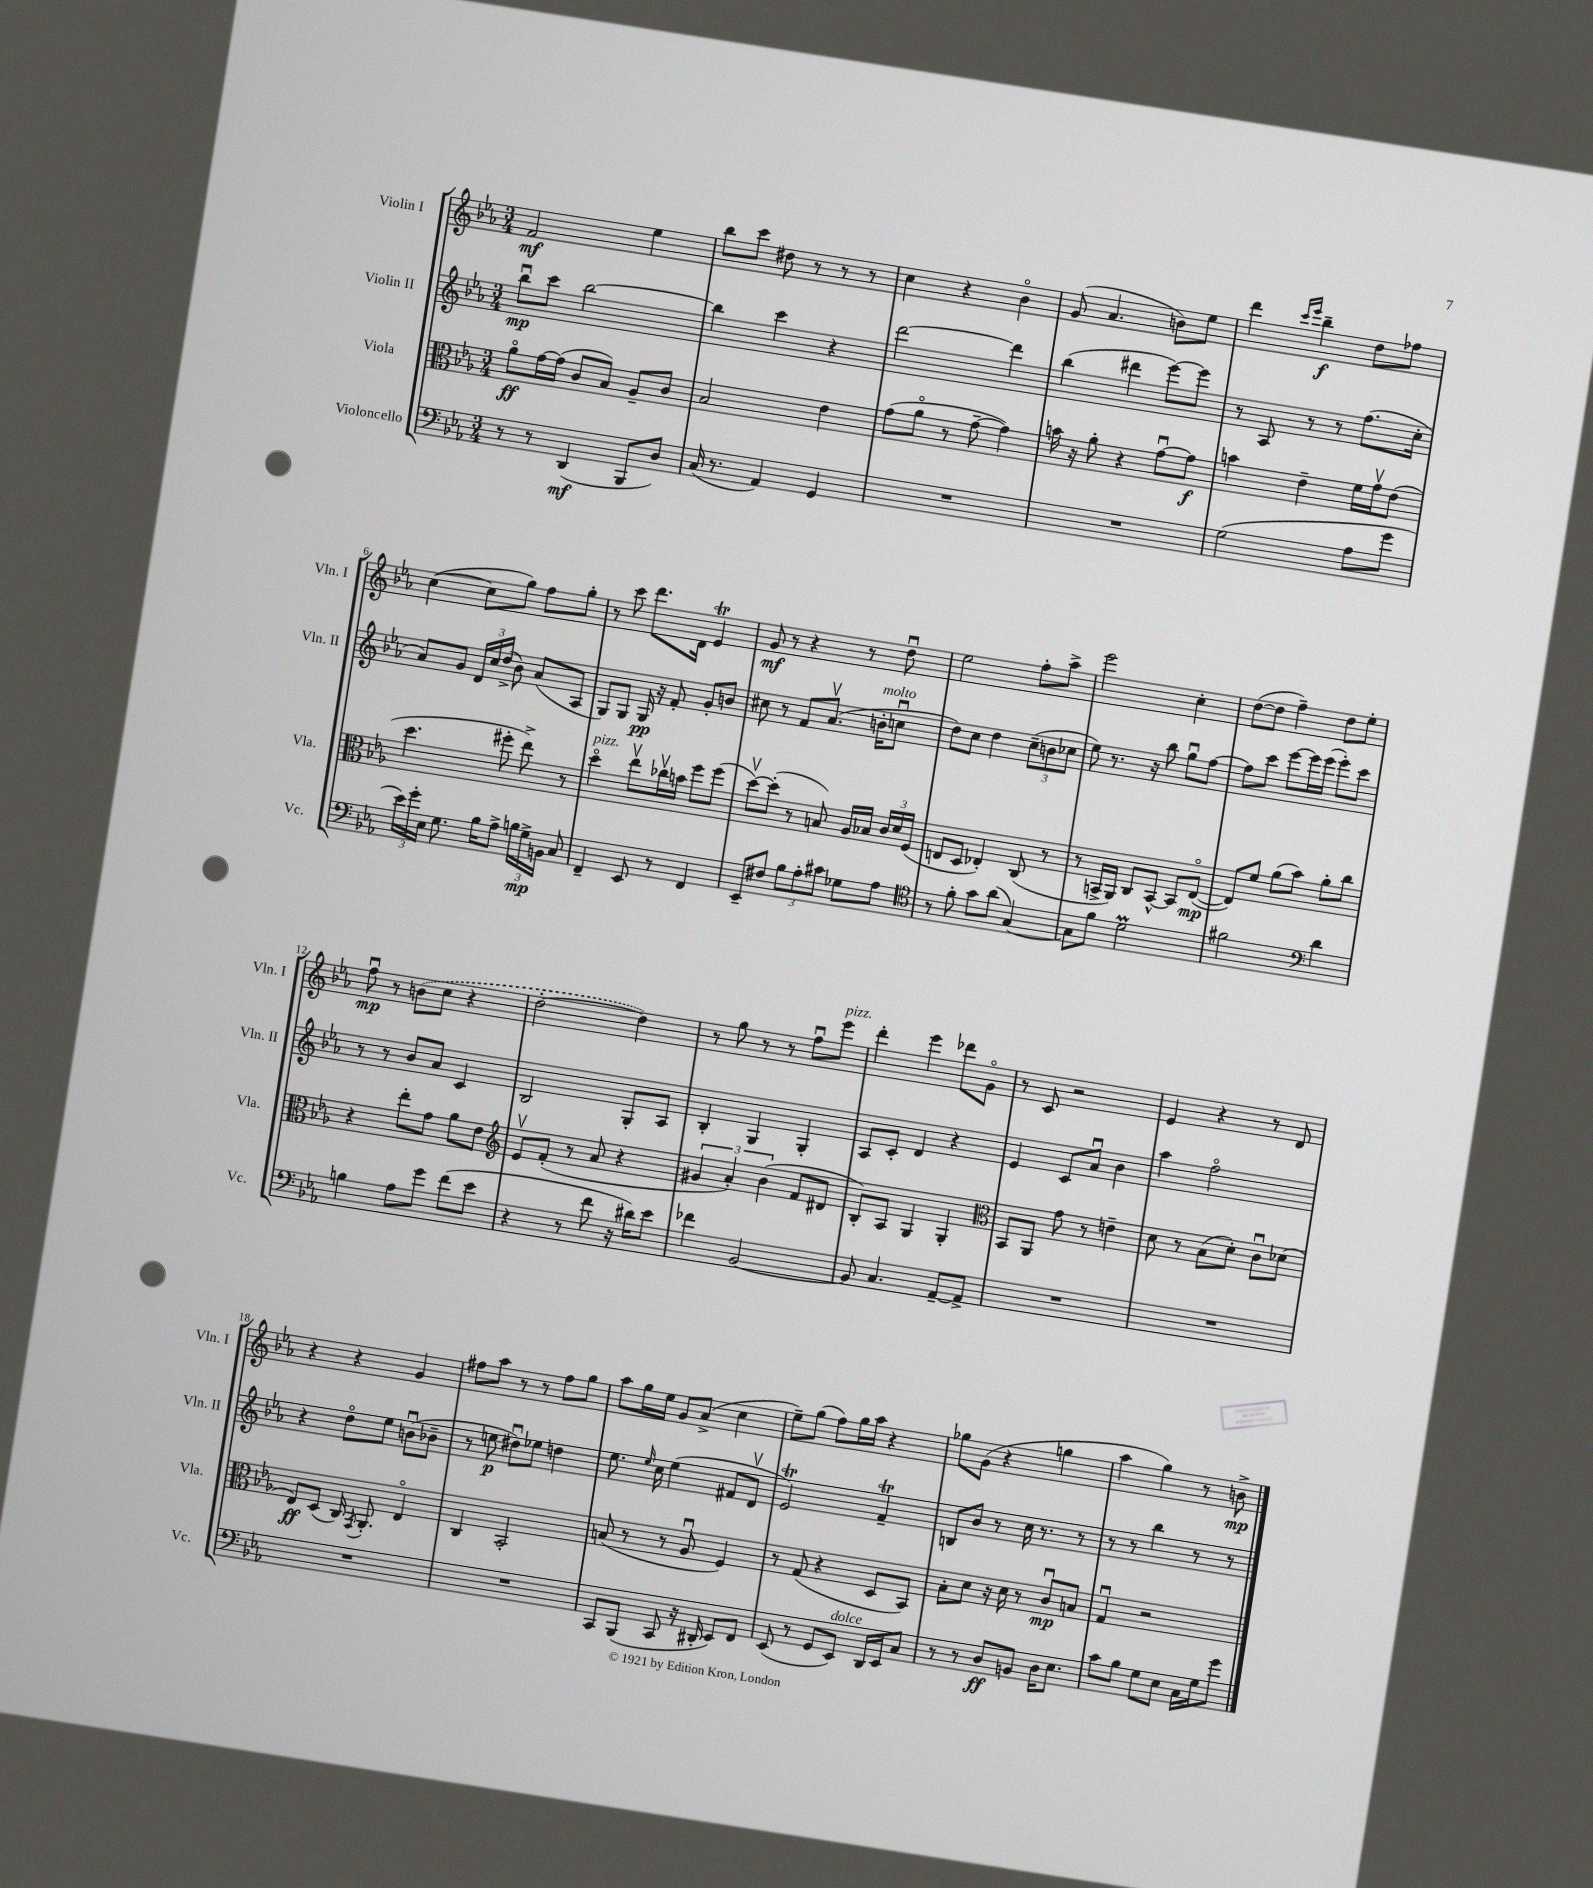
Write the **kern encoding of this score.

**kern	**kern	**kern	**kern
*staff4	*staff3	*staff2	*staff1
*clefF4	*clefC3	*clefG2	*clefG2
*k[b-e-a-]	*k[b-e-a-]	*k[b-e-a-]	*k[b-e-a-]
*M3/4	*M3/4	*M3/4	*M3/4
8r	8a-o\L	8bb-u\L	2f/
8r	[16g\L	8ccc\J	.
.	(16g\]JJ	.	.
(4DD/	8c/L	[2bb-\	.
.	8B-/J)	.	.
8BBB-/L	8A-~/L	.	4ee-\
8D/J)	8c/J	.	.
=	=	=	=
(16C/	2B-/	4bb-\]	8bb-\L
8.r	.	.	.
.	.	.	8ccc\J
4AA-/)	.	4ccc\	8dd#\
.	.	.	8r
4GG/	4e-\	4r	8r
.	.	.	8r
=	=	=	=
2.r	(8g\L	[2ddd\	4cc\
.	8a-o\J	.	.
.	8r	.	4r
.	[8g~\	.	.
.	4g\])	4ddd\]	4b-o\
=	=	=	=
2.r	16b\	(4bb-\	(8g/
.	16r	.	.
.	8a-'\	.	4.a-/
.	4r	4ddd#\	.
.	[8gu\L	[8eee-\L)	8b\L)
.	8g\]J	8eee-\]J	8ee-\J
=	=	=	=
(2G\	4b\	8r	4ddd\
.	.	8A-/	.
.	.	.	16qqccc/LL
.	.	.	16qqeee-/JJ
.	4e-~\	8r	4bb-~\
.	.	8r	.
8A-\L	16f\LL	(8.ff\L	8dd\L
.	16gv\J	.	.
8g\J	(8e-\J	.	8ff-\J
.	.	16cc'\Jk	.
=	=	=	=
24e-\LL)	4.dd\	8a-/L)	([4cc\
24g'\	.	.	.
24E-\JJ	.	.	.
8.G\	.	8g/J	.
.	.	24d/LL	8cc\]L
.	.	24cc/	.
16B-\LK	.	.	.
.	.	(24dd^/JJ	.
8A-^\J	8ff#'\	8b-\)	8gg\J)
24B\LL	8ee-^\)	(8a-/L	8ff\L
24G^\	.	.	.
24BB\JJ	.	.	.
8C/	8r	8A-/J	8gg'\J
=	=	=	=
4FF~/	4ddo\	8G/L)	8r
.	.	8G/J	8ccc\
8EE-/	8ee-v\L	16G/	8.ddd\L
.	.	16r	.
8r	16cc-v\L	8f'/	.
.	16b\JJ	.	16d\Jk
4FF/	8ff\L	8g'/L	4e-/
.	(8ff\J	8b/J	.
=	=	=	=
8EE-~/L	[8ddv\L)	8cc#\	8g/
8F#/J	(8dd'\]J	8r	8r
12B-\L	8r	8f/L	4r
12A-'\	.	.	.
.	8B/)	(8.a-v/J	.
12c#\J	.	.	.
8G-\L	16A-/LL	.	8r
.	16B-/JJ	16b'\LK	.
8A-\J	24c/LL	8ccu\J	8ddu\
.	24d/	.	.
.	(24F/JJ	.	.
=	=	=	=
*clefC4	*	*	*
8r	8E/L	8dd\L)	2ee-\
8f'\	8D/J	8cc\J	.
8g\L	4E-'/)	4dd\	.
(8a-\J	.	.	.
[4G/)	(8C/	(12cc~\L	8ff'\L
.	.	12b\	.
.	8r	.	8aa-^\J
.	.	12cc-\J	.
=	=	=	=
8G\]L	8r	8ee-\)	2eee-\
8f\J	16BB^/LL	8.r	.
.	16AA-/JJ)	.	.
2d\	8C/L	.	.
.	.	16r	.
.	[8BB^^/J	8bb-\	.
.	8BB/]L	8ggu\L	4cc'\
.	([8E-o/J	[8ff\J	.
=	=	=	=
2f#\	8E-/]L)	8ff\]L	([8dd\L
.	8f/J	8ccc\J	8dd\]J
.	(8a-\L	[8eee-\L	4ff~\)
.	8b-\J)	16eee-\]L	.
.	.	(16eee-\JJ	.
*clefF4	*	*	*
4d\	8a-'\L	8eee-'\L)	8dd\L
.	8cc\J	8ccc\J	8ee-'\J
=	=	=	=
4B\	4r	8r	8ffu\
.	.	8r	8r
8A-\L	8ee-'\L	8b-/L	(8b\L
8g\J	8g\J	8a-/J	8cc\J
(8f\L	8a-\L	4c/	4r
8e-\J	8e-\J	.	.
=	=	=	=
*	*clefG2	*	*
4r	8e-v/L	2B-/	[2dd'\
.	(8f'/J	.	.
8r	8r	.	.
8f\	8a-/	.	.
16r	4r	8G'/L	4dd\])
16d#\LK)	.	.	.
8e-\J	.	8A-/J	.
=	=	=	=
4f-\	6g#/	4B-'/	8r
.	.	.	8gg\
.	6a-'/)	.	.
[2BB-/	.	4G/	8r
.	(6b-\	.	.
.	.	.	8r
.	8f/L	4G'/	8ffu\L
.	8d#/J	.	8eee-\J
=	=	=	=
8BB-/]	8B-'/L)	8A-/L	4ddd'\
4.C/	8A-/J	8c'/J	.
.	4G/	4d/	4eee-\
[8AA-~/L	4G'/	4r	8ddd-\L
8AA-^/]J	.	.	8go\J
=	=	=	=
*	*clefC3	*	*
2.r	8BB-/L	4e-/	8r
.	8AA-/J	.	8c/
.	8g\	8c/L	2r
.	8r	8a-u/J	.
.	4e~\	4b-\	.
=	=	=	=
2.r	8d\	4aa-\	4e-/
.	8r	.	.
.	(8B-\L	2ffo\	4r
.	8d'\J)	.	.
.	8cu\L	.	8r
.	(8d-\J	.	8d/
=	=	=	=
2.r	8E-/L)	4r	4r
.	(8D/J	.	.
.	16C/)	8ddo\L	4r
.	8qGG/	.	.
.	8.AA-'/	.	.
.	.	8ee-\J	.
.	4E-o/	(8bu\L	4g/
.	.	8b-~\J	.
=	=	=	=
2.r	4C/	8r	8ff#\L
.	.	8ee\	8aa-\J
.	2BB-'/	8dd#u\L)	8r
.	.	8ee-\J	8r
.	.	4dd\	8ff#\L
.	.	.	8gg\J
=	=	=	=
8CC/L	(8B/	8.ee-\	8aa-\L
(8BBB-/J	8r	.	16gg\L
.	.	16qqee-/	.
.	.	16cc\	16ee-\JJ
8CC/	8r	(4ee-\	8g/L
16r	8A-u/	.	(8a-^/J
16DD#'/	.	.	.
8EE-/L)	4F/)	8f#/L	4cc\
8FF/J	.	8dv/J	.
=	=	=	=
(8EE-/	8r	2e-/)	8ee-~\L)
8r	(8G/	.	(8gg\J
8GG/L	4r	.	8ff\L)
8EE-/J)	.	.	16gg\L
.	.	.	16aa-\JJ
16DD/LL	8D/L	4f~/	4r
16EE-/J	.	.	.
8C/J	8BB-/J)	.	.
=	=	=	=
8r	8B-'\L	8B/L	8gg-\L
8r	8d\J	8b-/J	(8g\J
8D/L	16r	8r	4r
.	16d\	.	.
8BB/J	8r	16cc\	.
.	.	8.r	.
16D\LK	8cu/L	.	4gg\
8.E-\J	.	.	.
.	8B/J	8r	.
=	=	=	=
8c\L	4Gu/	8r	4aa-\
8B-\J	.	8r	.
8G\L	2r	4bb-\	4gg\)
8E-\J	.	.	.
16C\LL	.	8r	8r
16G\J	.	.	.
8g\J	.	8r	8b^\
==	==	==	==
*-	*-	*-	*-
